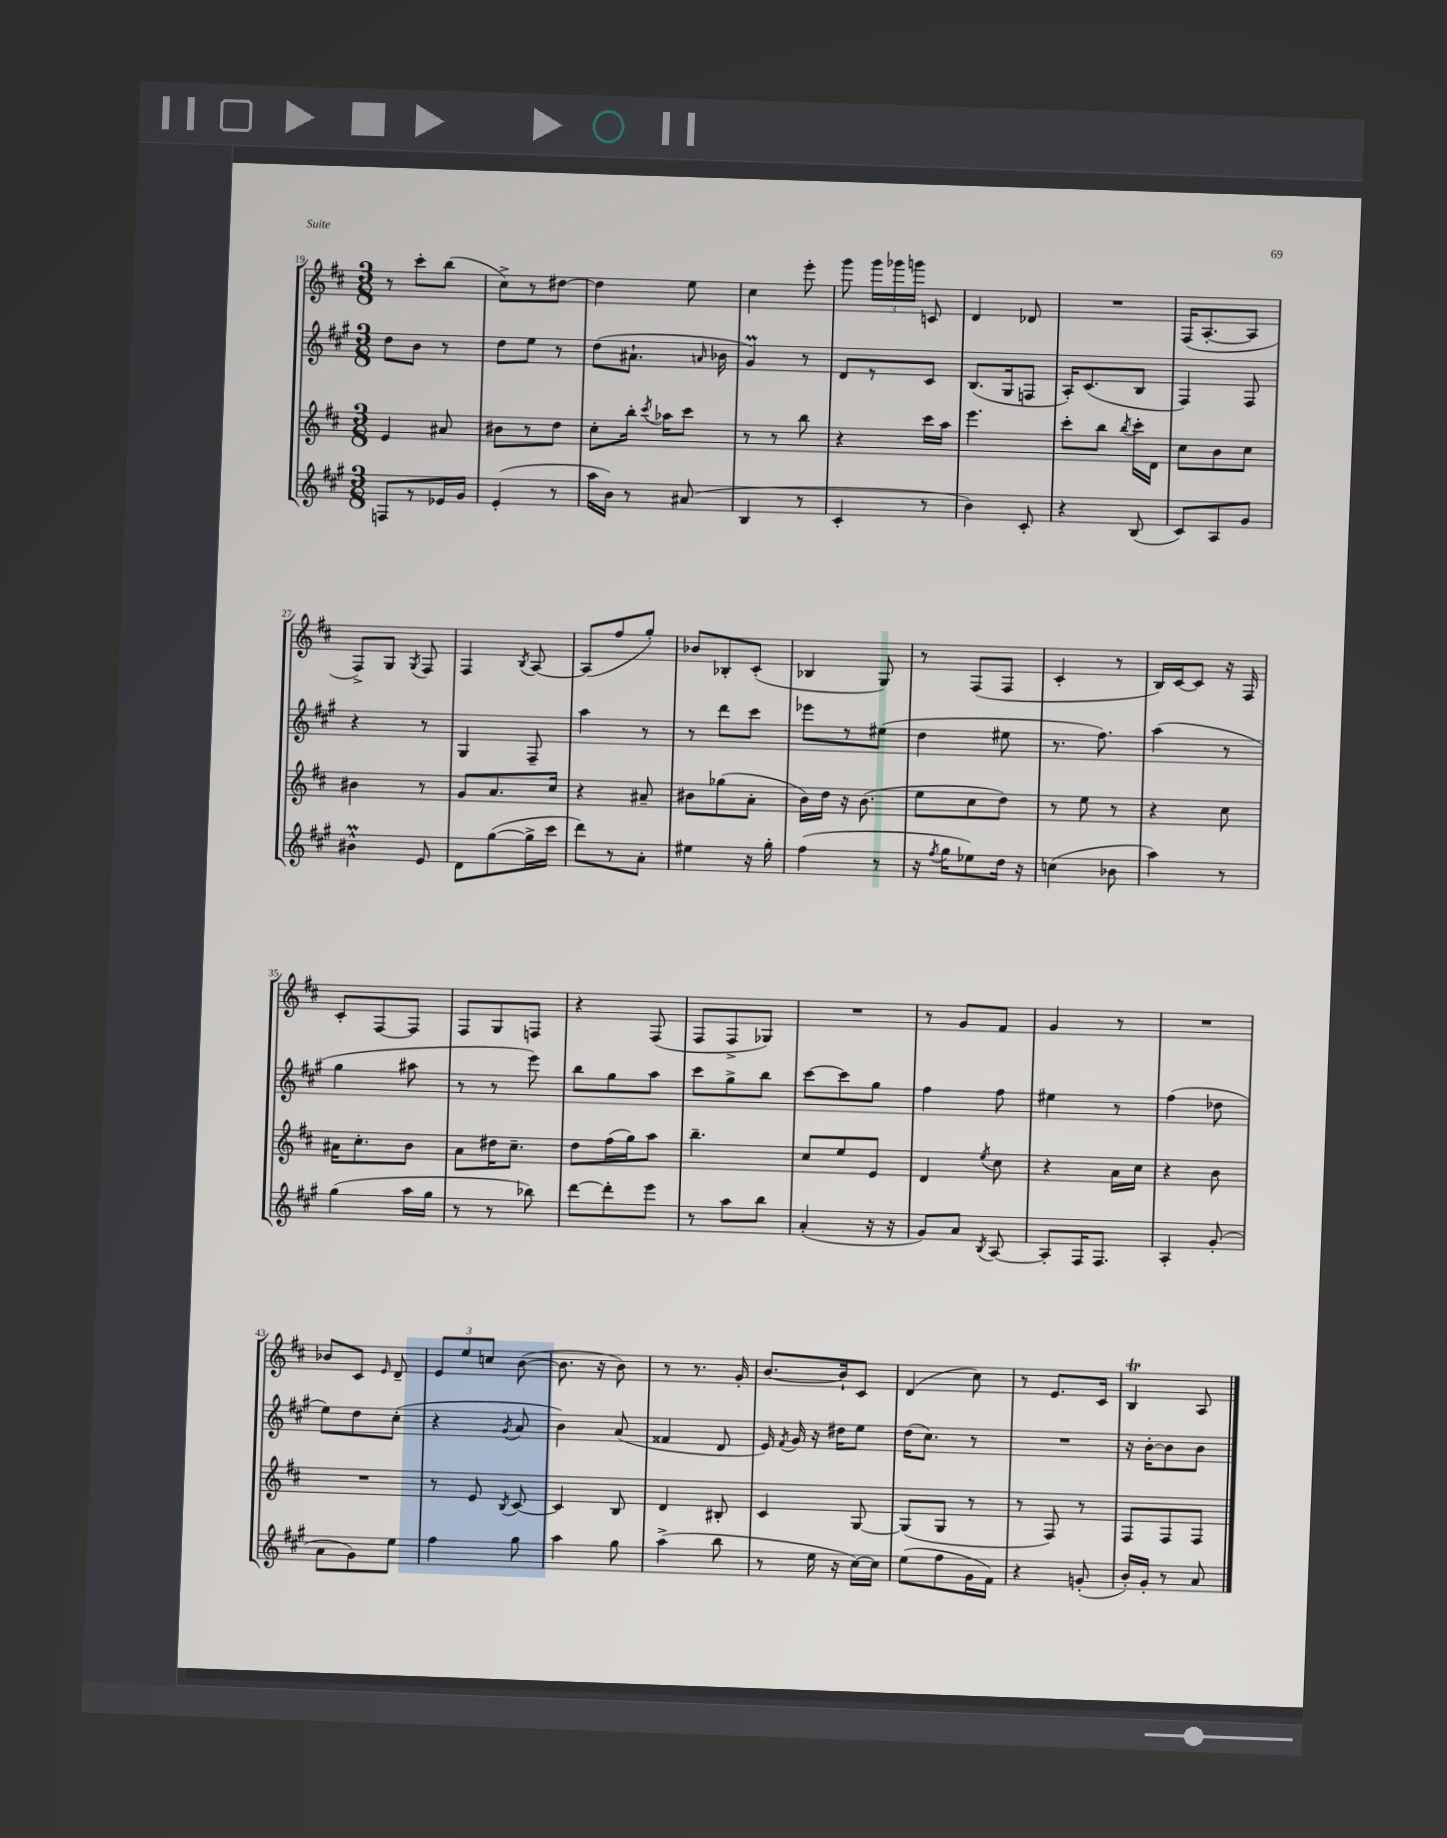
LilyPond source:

<<
\new StaffGroup <<
\new Staff = "s0" {
    \clef treble \key d \major \numericTimeSignature \time 3/8
    \autoBeamOff r8 cis'''8[-. b''8]( |
    cis''8[->) r8 dis''8]~ |
    dis''4 e''8 |
    cis''4 e'''8-. |
    g'''8 \tuplet 3/2 { g'''16[ ges'''16 g'''16] } c'8 |
    d'4 des'8 |
    R4. |
    fis16[( a8.~-. a8] |
    fis8[->) g8] \acciaccatura { g8 } fis8 |
    fis4 \acciaccatura { b8 } a8~ |
    a8[( fis''8 g''8]-.) |
    bes'8[ bes8-. cis'8]-.( |
    bes4 g8) |
    r8 fis8[( fis8] |
    cis'4-. r8 |
    b16[) cis'16~ cis'8] r16 fis16 |
    cis'8[-. fis8~ fis8] |
    fis8[ g8 f8] |
    r4 fis8( |
    fis8[ fis8-> ges8]) |
    R4. |
    r8 g'8[ fis'8] |
    g'4 r8 |
    R4. |
    bes'8[ cis'8] \grace { e'16 } d'8-- |
    \tuplet 3/2 { e'8[ e''8 c''8] } b'8~( |
    b'8. r16 b'8) |
    r8 r8. g'16-. |
    b'8.[~ b'16-! cis'8] |
    d'4( cis''8) |
    r8 e'8.[ cis'16] |
    b4\trill a8 \bar "|." |
}
\new Staff = "s1" {
    \clef treble \key a \major \numericTimeSignature \time 3/8
    \autoBeamOff d''8[ b'8] r8 |
    d''8[ e''8] r8 |
    d''8[( ais'8.]-! \grace { a'16 } bes'16 |
    gis'4\prall) r8 |
    d'8[ r8 cis'8] |
    b8.[( gis16 f8] |
    a16[-.) cis'8.( b8] |
    fis4) fis8 |
    r4 r8 |
    gis4 fis8-- |
    a''4 r8 |
    r8 d'''8[ cis'''8] |
    ees'''8[ r8 eis''8]( |
    d''4 eis''8 |
    r8. fis''8.) |
    a''4( r8 |
    gis''4 ais''8 |
    r8 r8 e'''8) |
    b''8[ gis''8 a''8] |
    cis'''8[ gis''8-> b''8] |
    cis'''8[~ cis'''8 gis''8] |
    fis''4 fis''8 |
    eis''4 r8 |
    fis''4( des''8 |
    e''8[) d''8 cis''8]-.( |
    r4 \acciaccatura { gis'8 } a'8 |
    b'4) a'8( |
    fisis'4 d'8 |
    e'16) \acciaccatura { fis'8 } gis'16 r16 dis''16[ e''8] |
    d''16[( cis''8.]) r8 |
    R4. |
    r16 b'16[~-. b'8 b'8] \bar "|." |
}
\new Staff = "s2" {
    \clef treble \key d \major \numericTimeSignature \time 3/8
    \autoBeamOff e'4 ais'8 |
    bis'8[ r8 d''8] |
    cis''8[-. b''16]-. \acciaccatura { cis'''8 } aes''16[ cis'''8] |
    r8 r8 b''8 |
    r4 cis'''16[ a''16] |
    e'''4. |
    cis'''8[-. b''8] \acciaccatura { b''8 } cis'''16[-. d'16] |
    cis''8[ b'8 cis''8] |
    bis'4 r8 |
    g'8[ a'8. cis''16] |
    r4 ais'8-- |
    bis'8[ ges''8( a'8]-. |
    b'16[) d''16] r16 b'8.( |
    e''8[ cis''8 d''8]) |
    r8 e''8 r8 |
    r4 cis''8 |
    ais'16[ cis''8.-. b'8] |
    a'8[ dis''16 cis''8.]-- |
    d''8[ fis''16( g''16) a''8] |
    b''4.-- |
    cis''8[ e''8 e'8] |
    d'4 \acciaccatura { e''8 } cis''8 |
    r4 a'16[ cis''16] |
    r4 b'8 |
    R4. |
    r8 e'8 \acciaccatura { b8 } cis'8~ |
    cis'4 b8 |
    d'4 bis8-. |
    cis'4 g8~ |
    g8[( g8] r8 |
    r8 fis8) r8 |
    fis8[ fis8 fis8] \bar "|." |
}
\new Staff = "s3" {
    \clef treble \key a \major \numericTimeSignature \time 3/8
    \autoBeamOff f8[ r8 ees'16 gis'16] |
    e'4-.( r8 |
    a''16[ b'16]) r8 ais'8( |
    b4 r8 |
    cis'4-. r8 |
    b'4) cis'8-. |
    r4 b8( |
    cis'8[) a8 gis'8] |
    bis'4-^\prall e'8 |
    d'8[ gis''8~( gis''16-> cis'''16] |
    d'''8[) r8 a'8]-. |
    eis''4 r16 gis''16-. |
    fis''4( r8 |
    r16 \acciaccatura { fis''8 } gis''16[ ees''8) d''16] r16 |
    c''4( bes'8 |
    a''4) r8 |
    gis''4( a''16[ gis''16] |
    r8 r8 bes''8) |
    d'''8[~ d'''8-. e'''8] |
    r8 a''8[ b''8] |
    a'4-.( r16 r16 |
    gis'8[) a'8] \acciaccatura { b8 } a8~ |
    a8[-. fis16 fis8.] |
    a4-. gis'8-.( |
    a'8[ gis'8) e''8] |
    fis''4 gis''8 |
    a''4 gis''8 |
    a''4->( b''8 |
    r8 e''16 r16 cis''16[~) cis''16] |
    e''8[( fis''8 gis'16 fis'16]) |
    r4 g'8-.( |
    b'16[-.) gis'16]-. r8 a'8 \bar "|." |
}
>>
>>
\layout { \context { \Score currentBarNumber = #19 } }
